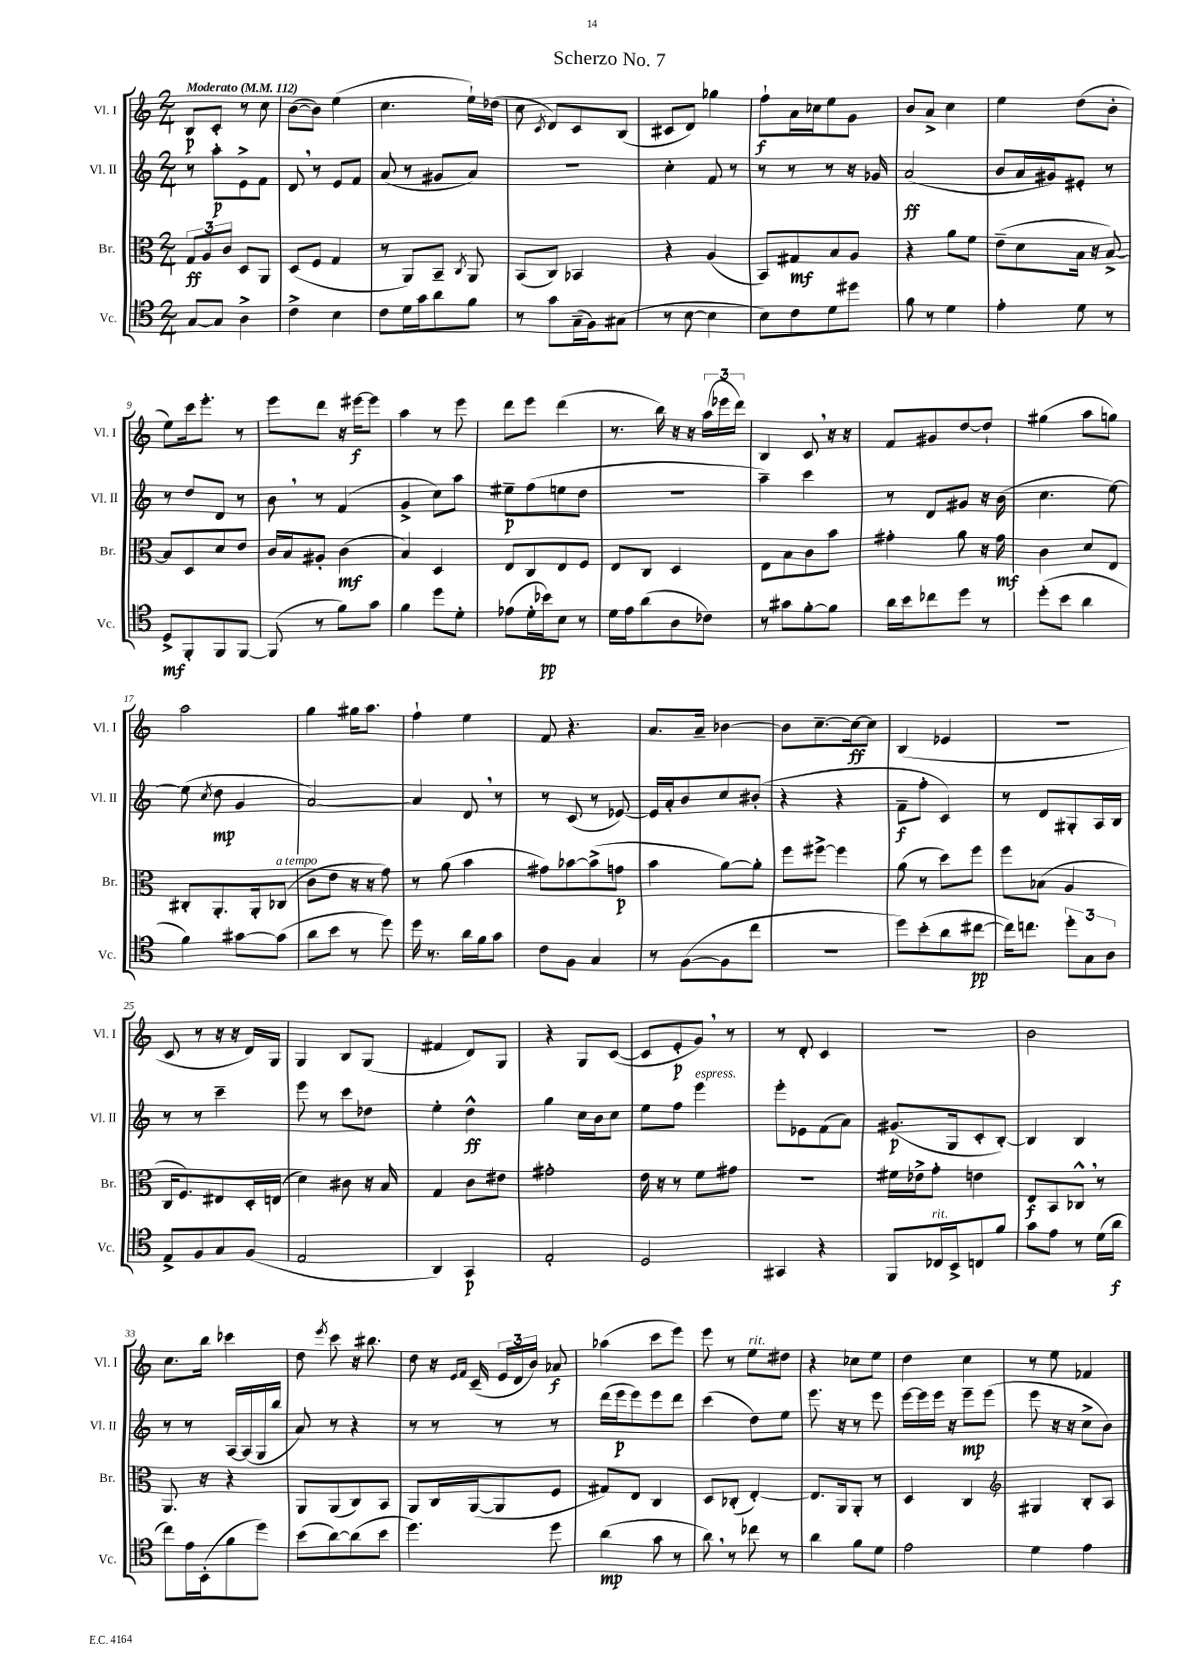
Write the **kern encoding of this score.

**kern	**dynam	**kern	**dynam	**kern	**dynam	**kern	**dynam
*part4	*part4	*part3	*part3	*part2	*part2	*part1	*part1
*staff4	*staff4	*staff3	*staff3	*staff2	*staff2	*staff1	*staff1
*I"Vc.	*	*I"Br.	*	*I"Vl. II	*	*I"Vl. I	*
*I'Vc.	*	*I'Br.	*	*I'Vl. II	*	*I'Vl. I	*
*clefC4	*	*clefC3	*	*clefG2	*	*clefG2	*
*k[]	*	*k[]	*	*k[]	*	*k[]	*
*M2/4	*	*M2/4	*	*M2/4	*	*M2/4	*
*MM112	*	*MM112	*	*MM112	*	*MM112	*
=1	=1	=1	=1	=1	=1	=1	=1
!	!	!	!	!	!	!LO:TX:a:B:t=Moderato	!
[8G/L	.	12G/L	ff	8r	.	8B/L	p
.	.	12A/	.	.	.	.	.
8G/J]	.	.	.	8aa'\L	p	8c'/J	.
.	.	12c/J	.	.	.	.	.
4A^\	.	8D/L	.	8e^\	.	8r	.
.	.	8AA/J	.	8f\J	.	8cc\	.
=2	=2	=2	=2	=2	=2	=2	=2
4c^\	.	(8D/L	.	8d,/	.	([8b\L	.
.	.	8F/J	.	8r	.	8b\J])	.
4B\	.	4G/	.	8e/L	.	(4ee\	.
.	.	.	.	8f/J	.	.	.
=3	=3	=3	=3	=3	=3	=3	=3
8c\L	.	8r	.	(8a/	.	4.cc\	.
16d\L	.	8AA/L)	.	8r	.	.	.
16g\J	.	.	.	.	.	.	.
8a\	.	8BB~/J	.	8g#X/L	.	.	.
.	.	8qC/	.	.	.	.	.
8f\J	.	8AA/	.	8a/J)	.	16ee`\LL)	.
.	.	.	.	.	.	(16dd-X\JJ	.
=4	=4	=4	=4	=4	=4	=4	=4
8r	.	(8BB/L	.	2r	.	8cc\	.
.	.	.	.	.	.	8qc/	.
8g\L	.	8C/J)	.	.	.	8d/L)	.
(16G~\L	.	4BB-X/	.	.	.	8c/	.
16F\J)	.	.	.	.	.	.	.
(8G#X\J	.	.	.	.	.	(8B/J	.
=5	=5	=5	=5	=5	=5	=5	=5
8r	.	4r	.	4cc'\	.	8c#X/L	.
[8B\	.	.	.	.	.	8d/J)	.
4B\]	.	(4A/	.	8f/	.	4gg-X\	.
.	.	.	.	8r	.	.	.
=6	=6	=6	=6	=6	=6	=6	=6
8B\L)	.	8BB/L)	.	8r	.	8ff`\L	f
8c\	.	8G#X/	mf	8r	.	16a\L	.
.	.	.	.	.	.	16cc-X\J	.
8d\	.	8B/	.	8r	.	8ee\	.
8dd#X\J	.	8A/J	.	16r	.	8g\J	.
.	.	.	.	16g-X/	.	.	.
=7	=7	=7	=7	=7	=7	=7	=7
8f\	.	4r	.	(2a/	ff	8b/L	.
8r	.	.	.	.	.	8a^/J	.
4d\	.	8a\L	.	.	.	4cc\	.
.	.	8f\J	.	.	.	.	.
=8	=8	=8	=8	=8	=8	=8	=8
4e'\	.	(8e~\L	.	8b/L	.	4ee\	.
.	.	8d\	.	16a/L	.	.	.
.	.	.	.	16g#X/J)	.	.	.
8d\	.	16B\Jk	.	8e#X'/J	.	(8dd\L	.
.	.	16r	.	.	.	.	.
8r	.	[8B^/)	.	8r	.	8b'\J	.
!!LO:LB:g=z
=9	=9	=9	=9	=9	=9	=9	=9
8D^/L	mf	8B/L]	.	8r	.	8ee\L)	.
8FF'/	.	8D/	.	8dd/L	.	16ccc\k	.
.	.	.	.	.	.	8.eee'\J	.
8FF/	.	8d/	.	8d/J	.	.	.
[8FF/J	.	8e/J	.	8r	.	8r	.
=10	=10	=10	=10	=10	=10	=10	=10
(8FF/]	.	16c/LL	.	8b,\	.	8eee\L	.
.	.	16B/J	.	.	.	.	.
8r	.	8A#X'/J	.	8r	.	8ddd\J	.
8f\L)	.	(4c\	mf	(4f/	.	16r	.
.	.	.	.	.	.	[16eee#X\KL	f
8g\J	.	.	.	.	.	8eee#\J]	.
=11	=11	=11	=11	=11	=11	=11	=11
4f\	.	4B/)	.	4g^/	.	4aa\	.
8dd\L	.	4D/	.	8cc\L)	.	8r	.
8d'\J	.	.	.	8aa\J	.	8eee\	.
=12	=12	=12	=12	=12	=12	=12	=12
(8e-X\L	.	8E/L	.	8ee#X~\L	p	8ddd\L	.
16d'\L	.	8C/	.	(8ff\	.	8eee\J	.
16b-X\J)	pp	.	.	.	.	.	.
8B\J	.	8E/	.	8een\	.	(4ddd\	.
8r	.	8F/J	.	8dd\J	.	.	.
=13	=13	=13	=13	=13	=13	=13	=13
16d\LL	.	8E/L	.	2r	.	8.r	.
16e\J	.	.	.	.	.	.	.
(8a\	.	8C/J	.	.	.	.	.
.	.	.	.	.	.	16bb\)	.
8A\	.	4D/	.	.	.	16r	.
.	.	.	.	.	.	16r	.
8c-X\J)	.	.	.	.	.	(24aa\LL	.
.	.	.	.	.	.	24eee-X\	.
.	.	.	.	.	.	24ddd\JJ)	.
=14	=14	=14	=14	=14	=14	=14	=14
8r	.	8E\L	.	4aa~\)	.	4B/	.
8g#X\L	.	8B\	.	.	.	.	.
[8f'\	.	8c\	.	4ccc\	.	8c,/	.
8f\J]	.	8b\J	.	.	.	16r	.
.	.	.	.	.	.	16r	.
=15	=15	=15	=15	=15	=15	=15	=15
16a\LL	.	4g#X'\	.	8r	.	8f/L	.
16b\J	.	.	.	.	.	.	.
8cc-X\	.	.	.	8d/L	.	8g#X/	.
8dd\J	.	8a\	.	8g#X/J	.	[8dd/	.
8r	.	16r	.	16r	.	8dd`/J]	.
.	.	16g#\	mf	(16b\	.	.	.
=16	=16	=16	=16	=16	=16	=16	=16
(8dd'\L	.	4c\	.	4.cc\	.	(4gg#X\	.
8b\J	.	.	.	.	.	.	.
4a\	.	8d/L	.	.	.	8aa\L	.
.	.	8E/J	.	[8ee\)	.	8ggn\J)	.
!!LO:LB:g=z
=17	=17	=17	=17	=17	=17	=17	=17
4f\)	.	8C#X'/L	.	(8ee\]	.	2aa\	.
.	.	.	.	8qcc/	.	.	.
.	.	8.AA'/	.	8dd\	mp	.	.
[8g#X\L	.	.	.	4g/	.	.	.
.	.	16AA'/k	.	.	.	.	.
!	!	!LO:TX:a:i:t=a tempo	!	!	!	!	!
(8g#\J]	.	(8C-X/J	.	.	.	.	.
=18	=18	=18	=18	=18	=18	=18	=18
8a\L	.	8c\L	.	[2a/)	.	4gg\	.
8b\J	.	8e\J	.	.	.	.	.
8r	.	16r	.	.	.	16gg#X\KL	.
.	.	16r	.	.	.	8.aa\J	.
8dd\)	.	8g\)	.	.	.	.	.
=19	=19	=19	=19	=19	=19	=19	=19
16dd\	.	8r	.	4a/]	.	4ff`\	.
8.r	.	.	.	.	.	.	.
.	.	(8a\	.	.	.	.	.
16a\LL	.	4b\	.	8d,/	.	4ee\	.
16f\J	.	.	.	.	.	.	.
8g\J	.	.	.	8r	.	.	.
=20	=20	=20	=20	=20	=20	=20	=20
8c\L	.	8g#X\L)	.	8r	.	8f/	.
8F\J	.	[8b-X\	.	(8c/	.	4.r	.
4G/	.	(8b-^\]	.	8r	.	.	.
.	.	8gn\J	p	[8e-X/)	.	.	.
=21	=21	=21	=21	=21	=21	=21	=21
8r	.	4b\	.	16e-/LL]	.	8.a/L	.
.	.	.	.	16a'/J	.	.	.
([8F\L	.	.	.	8b/	.	.	.
.	.	.	.	.	.	16a~/Jk	.
8F\]	.	[8a\L)	.	8cc/	.	[4b-X\	.
8cc\J	.	8a'\J]	.	(8b#X'/J	.	.	.
=22	=22	=22	=22	=22	=22	=22	=22
2r	.	8ff\L	.	4r	.	8b-\L]	.
.	.	[8ff#X^\J	.	.	.	[8.cc~\	.
.	.	4ff#\]	.	4r	.	.	.
.	.	.	.	.	.	16cc\k_	ff
.	.	.	.	.	.	8cc\J]	.
=23	=23	=23	=23	=23	=23	=23	=23
8dd\L)	.	(8a\	.	8f~\L	f	(4B/	.
(8b'\	.	8r	.	8ff'\J	.	.	.
8a\	.	8dd\L)	.	4c/)	.	4e-X/	.
[8cc#X\J	pp	8ff\J	.	.	.	.	.
=24	=24	=24	=24	=24	=24	=24	=24
16cc#\KL])	.	8ff\L	.	8r	.	2r	.
8.ccn\J	.	.	.	.	.	.	.
.	.	(8B-X\J	.	8d/L	.	.	.
12dd'\L	.	4A/	.	8G#X'/	.	.	.
12G\	.	.	.	.	.	.	.
.	.	.	.	16A/L	.	.	.
12A\J	.	.	.	.	.	.	.
.	.	.	.	16B/JJ	.	.	.
!!LO:LB:g=z
=25	=25	=25	=25	=25	=25	=25	=25
8E^/L	.	16C/KL	.	8r	.	8c/	.
.	.	8.F/)	.	.	.	.	.
8F/	.	.	.	8r	.	8r	.
8G/	.	8E#X/	.	4ccc~\	.	16r	.
.	.	.	.	.	.	16r	.
(8F/J	.	16D'/L	.	.	.	16d/LL)	.
.	.	(16En/JJ	.	.	.	16G/JJ	.
=26	=26	=26	=26	=26	=26	=26	=26
2E/	.	4d\)	.	8eee\	.	4G/	.
.	.	.	.	8r	.	.	.
.	.	8c#X\	.	8ccc\L	.	8B/L	.
.	.	16r	.	8dd-X\J	.	(8G/J	.
.	.	16B/	.	.	.	.	.
=27	=27	=27	=27	=27	=27	=27	=27
4AA/)	.	4G/	.	4ee'\	.	4f#X/	.
4GG/	p	8c\L	.	4dd^^\	ff	8d/L)	.
.	.	8e#X\J	.	.	.	8G/J	.
=28	=28	=28	=28	=28	=28	=28	=28
2E'/	.	2g#X'\	.	4gg\	.	4r	.
.	.	.	.	16cc\LL	.	8G/L	.
.	.	.	.	16b\J	.	.	.
.	.	.	.	8cc\J	.	([8c/J	.
=29	=29	=29	=29	=29	=29	=29	=29
2D/	.	16e\	.	8ee\L	.	8c/L]	.
.	.	16r	.	.	.	.	.
.	.	8r	.	8ff\J	.	8e'/	p
!	!	!	!	!LO:TX:a:i:t=espress.	!	!	!
.	.	8f\L	.	4eee\	.	8g,/J)	.
.	.	8g#X\J	.	.	.	8r	.
=30	=30	=30	=30	=30	=30	=30	=30
4GG#X/	.	2r	.	8eee'\L	.	8r	.
.	.	.	.	8e-X\	.	8d'/	.
4r	.	.	.	(8f\	.	4c/	.
.	.	.	.	8a\J)	.	.	.
=31	=31	=31	=31	=31	=31	=31	=31
8FF/L	.	16f#X\LL	.	(8.g#X/L	p	2r	.
.	.	16e-X^\J	.	.	.	.	.
!LO:TX:a:i:t=rit.	!	!	!	!	!	!	!
16C-X/L	.	8g'\J	.	.	.	.	.
16BB^/J	.	.	.	16G/k	.	.	.
8Cn/	.	4en\	.	8c'/	.	.	.
8f/J	.	.	.	[8B'/J)	.	.	.
=32	=32	=32	=32	=32	=32	=32	=32
8g\L	.	8E/L	f	4B/]	.	2b\	.
8e\J	.	8BB/	.	.	.	.	.
8r	.	8C-X^^,/J	.	4B/	.	.	.
(16d\LL	.	8r	.	.	.	.	.
16a\JJ	f	.	.	.	.	.	.
!!LO:LB:g=z
=33	=33	=33	=33	=33	=33	=33	=33
8cc\L)	.	8.AA/	.	8r	.	8.cc\L	.
16e\L	.	.	.	8r	.	.	.
(16BB'\J	.	16r	.	.	.	16bb\Jk	.
8f\	.	4r	.	[16A/LL	.	4ccc-X\	.
.	.	.	.	(16A/]	.	.	.
8dd\J)	.	.	.	16G/	.	.	.
.	.	.	.	16bb/JJ	.	.	.
=34	=34	=34	=34	=34	=34	=34	=34
(8b\L	.	8AA/L	.	8a/)	.	8dd\	.
.	.	.	.	.	.	8qeee/	.
[8a\)	.	(8AA/	.	8r	.	8ccc\	.
(8a\]	.	8C/)	.	4r	.	16r	.
.	.	.	.	.	.	8.bb#X\	.
8b\J	.	8BB/J	.	.	.	.	.
=35	=35	=35	=35	=35	=35	=35	=35
4.dd\)	.	8AA/L	.	8r	.	8dd\	.
.	.	16C/L	.	8r	.	16r	.
.	.	.	.	.	.	16qqe/LL	.
.	.	.	.	.	.	16qqf/JJ	.
.	.	([16AA/J	.	.	.	(16c~/	.
.	.	8AA/]	.	8r	.	24e/LL	.
.	.	.	.	.	.	24d/	.
.	.	.	.	.	.	24b/JJ)	.
8dd\	.	8F/J	.	8r	.	8a-X/	f
=36	=36	=36	=36	=36	=36	=36	=36
(4a\	mp	8G#X/L)	.	(16ddd\LL	.	(4aa-X\	.
.	.	.	.	16eee\J	p	.	.
.	.	8E/J	.	8eee\)	.	.	.
8g\	.	4C/	.	8eee\	.	8ccc\L	.
8r	.	.	.	8ddd\J	.	8eee\J)	.
=37	=37	=37	=37	=37	=37	=37	=37
8a,\)	.	8D/L	.	(4ccc\	.	8eee\	.
8r	.	(8C-X'/J	.	.	.	8r	.
!	!	!	!	!	!	!LO:TX:a:i:t=rit.	!
8cc-X\	.	[4E'/)	.	8dd\L)	.	8ee\L	.
8r	.	.	.	8ee\J	.	8dd#X\J	.
=38	=38	=38	=38	=38	=38	=38	=38
4a\	.	8.E/L]	.	8.eee\	.	4r	.
.	.	16AA/k	.	16r	.	.	.
8f\L	.	8AA'/J	.	8r	.	8cc-X\L	.
8d\J	.	8r	.	8eee\	.	8ee\J	.
=39	=39	=39	=39	=39	=39	=39	=39
2e\	.	4D/	.	[16eee\LL	.	4dd\	.
.	.	.	.	16eee\]	.	.	.
.	.	.	.	16eee\JJ	.	.	.
.	.	.	.	16r	.	.	.
.	.	4C/	.	8eee~\L	mp	4cc\	.
.	.	.	.	(8eee\J	.	.	.
=40	=40	=40	=40	=40	=40	=40	=40
*	*	*clefG2	*	*	*	*	*
4d\	.	4G#X/	.	8eee\	.	8r	.
.	.	.	.	16r	.	8ee\	.
.	.	.	.	16r	.	.	.
4e\	.	8B'/L	.	8cc^\L	.	4f-X/	.
.	.	8A/J	.	8b\J)	.	.	.
==	==	==	==	==	==	==	==
*-	*-	*-	*-	*-	*-	*-	*-
